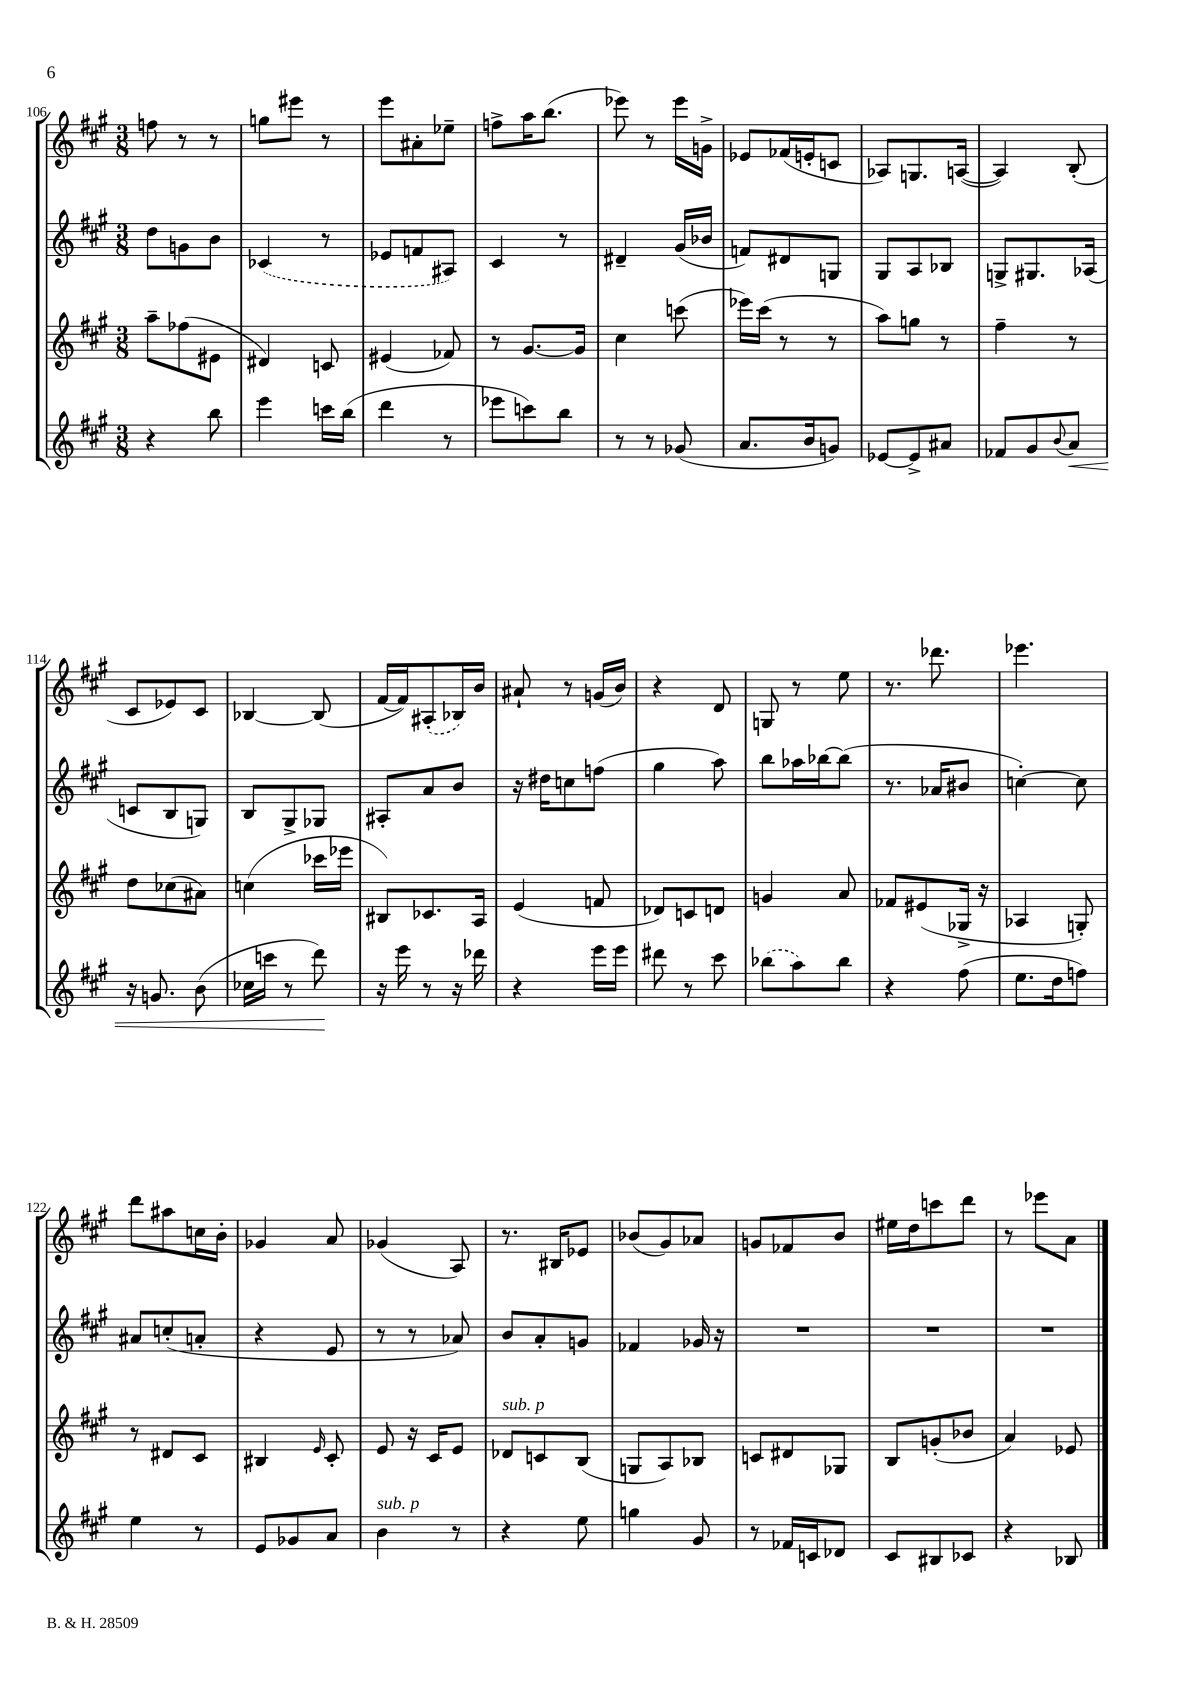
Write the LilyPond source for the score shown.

<<
\new StaffGroup <<
\new Staff = "s0" {
    \clef treble \key a \major \numericTimeSignature \time 3/8
    f''8 r8 r8 |
    g''8 eis'''8 r8 |
    e'''8 ais'8-. ees''8-- |
    f''8-> a''16 b''8.( |
    ees'''8) r8 ees'''16 g'16-> |
    ees'8 fes'16( e'16-. c'8 |
    aes8) g8. a16~( |
    a4) b8-.( |
    cis'8 ees'8) cis'8 |
    bes4~ bes8( |
    fis'16~ fis'16) \once \slurDashed ais8-.( bes16) b'16 |
    ais'8-! r8 g'16( b'16) |
    r4 d'8 |
    g8 r8 e''8 |
    r8. des'''8. |
    ees'''4. |
    d'''8 ais''8 c''16 b'16-. |
    ges'4 a'8 |
    ges'4( a8) |
    r8. bis16 ees'8 |
    bes'8( gis'8) aes'8 |
    g'8 fes'8 b'8 |
    eis''16 d''16 c'''8 d'''8 |
    r8 ees'''8 a'8 \bar "|." |
}
\new Staff = "s1" {
    \clef treble \key a \major \numericTimeSignature \time 3/8
    d''8 g'8 b'8 |
    \once \slurDashed ces'4( r8 |
    ees'8 f'8 ais8) |
    cis'4 r8 |
    dis'4-- gis'16( bes'16 |
    f'8) dis'8 g8 |
    gis8 a8 bes8 |
    g8-> gis8. aes16( |
    c'8 b8 g8) |
    b8 gis8-> ges8 |
    ais8-. a'8 b'8 |
    r16 dis''16 c''8 f''8( |
    gis''4 a''8) |
    b''8 aes''16 bes''16~ bes''8( |
    r8. aes'16 bis'8 |
    c''4~-.) c''8 |
    ais'8 c''8-.( a'8-. |
    r4 e'8 |
    r8 r8 aes'8) |
    b'8 a'8-. g'8 |
    fes'4 ges'16 r16 |
    R4. |
    R4. |
    R4. \bar "|." |
}
\new Staff = "s2" {
    \clef treble \key a \major \numericTimeSignature \time 3/8
    a''8-- fes''8( eis'8 |
    dis'4) c'8 |
    eis'4( fes'8) |
    r8 gis'8.~ gis'16 |
    cis''4 c'''8( |
    ees'''16) cis'''16( r8 r8 |
    a''8) g''8 r8 |
    fis''4-- r8 |
    d''8 ces''8( ais'8) |
    c''4( ces'''16 ees'''16 |
    bis8) ces'8. a16 |
    e'4( f'8 |
    des'8) c'8 d'8 |
    g'4 a'8 |
    fes'8 eis'8( ges16-> r16 |
    aes4 g8-.) |
    r8 dis'8 cis'8 |
    bis4 \grace { e'16 } cis'8-. |
    e'8 r16 cis'16 e'8 |
    des'8^\markup { \italic "sub. p" } c'8 b8( |
    g8 a8) bes8 |
    c'8 dis'8 ges8 |
    b8 g'8-.( bes'8 |
    a'4) ees'8 \bar "|." |
}
\new Staff = "s3" {
    \clef treble \key a \major \numericTimeSignature \time 3/8
    r4 b''8 |
    e'''4 c'''16 b''16( |
    d'''4 r8 |
    ees'''8 c'''8) b''8 |
    r8 r8 ges'8( |
    a'8. b'16 g'8) |
    ees'8~ ees'8-> ais'8 |
    fes'8 gis'8 \appoggiatura { b'8 } a'8\< |
    r16 g'8. b'8( |
    ces''16 c'''16 r8 d'''8\!) |
    r16 e'''16 r8 r16 des'''16 |
    r4 e'''16 e'''16 |
    dis'''8 r8 cis'''8 |
    \once \slurDashed bes''8( a''8) bes''8 |
    r4 fis''8( |
    e''8. d''16 f''8) |
    e''4 r8 |
    e'8 ges'8 a'8 |
    b'4^\markup { \italic "sub. p" } r8 |
    r4 e''8 |
    g''4 gis'8 |
    r8 fes'16 c'16 des'8 |
    cis'8 bis8 ces'8 |
    r4 bes8 \bar "|." |
}
>>
>>
\layout { \context { \Score currentBarNumber = #106 } }
